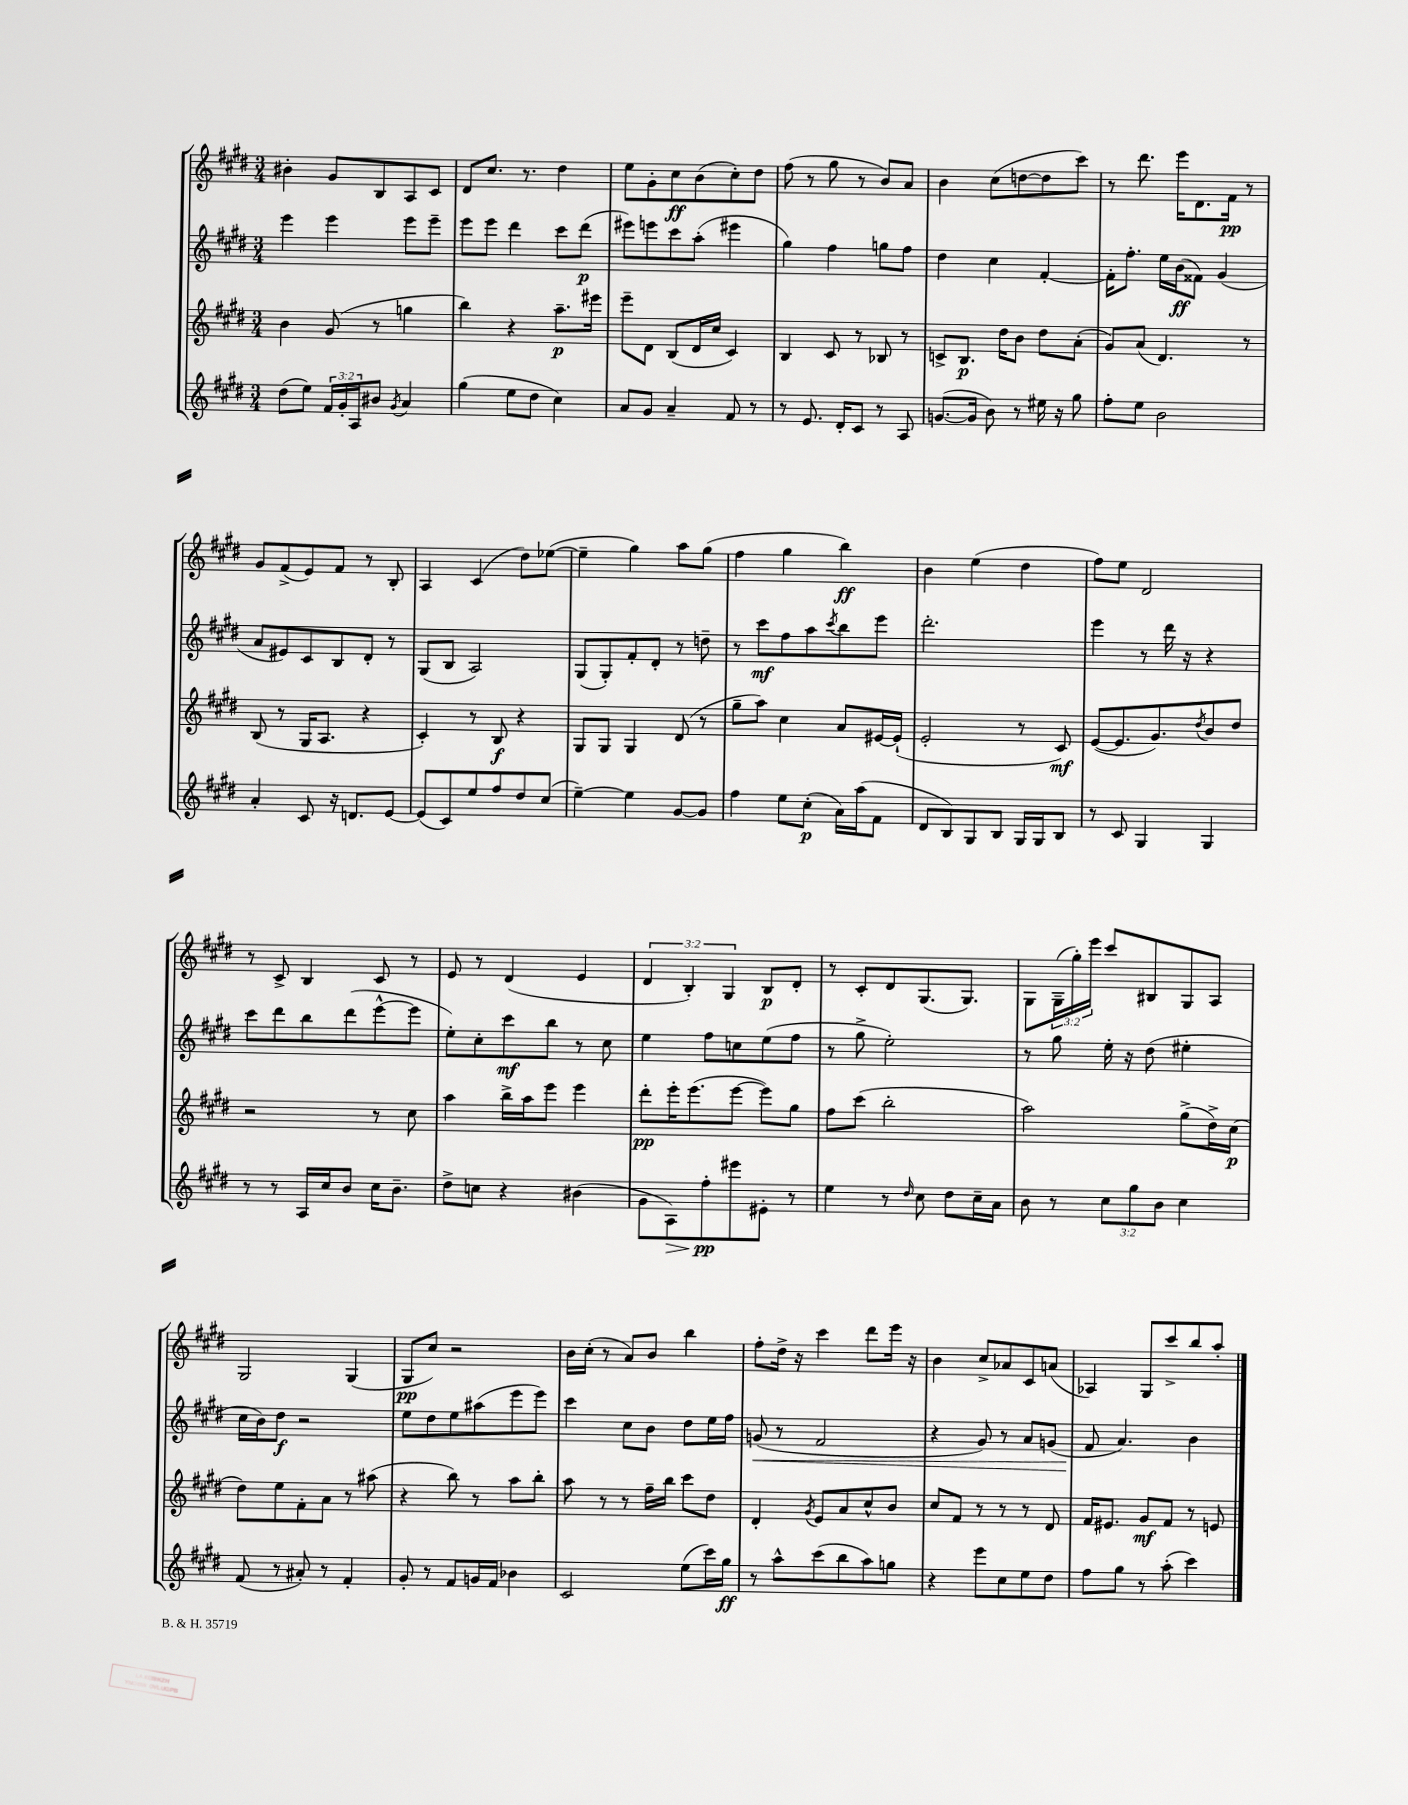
<<
\new StaffGroup <<
\new Staff = "s0" {
    \clef treble \key e \major \numericTimeSignature \time 3/4 \override Staff.TupletNumber.text = #tuplet-number::calc-fraction-text
    bis'4-. gis'8 b8 a8 cis'8 |
    dis'8 cis''8. r8. dis''4 |
    e''8 gis'8-. cis''8\ff b'8( cis''8-.) dis''8 |
    fis''8( r8 gis''8 r8 b'8) a'8 |
    b'4 cis''8( d''8~ d''8 cis'''8) |
    r8 dis'''8. e'''16 dis'8. fis'16\pp r8 |
    gis'8 fis'8->( e'8) fis'8 r8 b8-. |
    a4 cis'4( dis''8) ees''8~( |
    ees''4-- gis''4) a''8 gis''8( |
    fis''4 gis''4 b''4\ff) |
    b'4 e''4( dis''4 |
    fis''8) e''8 dis'2 |
    r8 cis'8-> b4 cis'8 r8 |
    e'8 r8 dis'4( e'4 |
    \tuplet 3/2 { dis'4 b4-.) gis4 } b8\p dis'8-. |
    r8 cis'8-. dis'8 gis8.( gis8.) |
    gis8 \tuplet 3/2 { gis16--( gis''16-.) e'''16 } cis'''8 bis8 gis8 a8 |
    gis2 gis4( |
    gis8\pp cis''8) r2 |
    b'16 cis''16-.( r8 a'8) b'8 b''4 |
    fis''8-. dis''16-> r16 cis'''4 dis'''8 e'''16 r16 |
    b'4 cis''8-> aes'8 cis'8 a'8( |
    aes4) gis8 cis'''8-> b''8 a''8-. \bar "|." |
}
\new Staff = "s1" {
    \clef treble \key e \major \numericTimeSignature \time 3/4
    e'''4 e'''4 e'''8 e'''8-- |
    e'''8 e'''8 dis'''4 cis'''8 dis'''8\p( |
    eis'''8) e'''8 cis'''8 a''8-.( eis'''4 |
    gis''4) fis''4 g''8 fis''8 |
    dis''4 cis''4 fis'4~-. |
    fis'16-. fis''8.-. e''16 b'16\ff( fisis'8) gis'4( |
    a'8 eis'8) cis'8 b8 dis'8-. r8 |
    gis8( b8 a2) |
    gis8( gis8-.) fis'8-. dis'8-. r8 d''8-- |
    r8 cis'''8\mf fis''8 a''8 \acciaccatura { cis'''8 } b''8 e'''8 |
    dis'''2.-. |
    e'''4 r8 dis'''16 r16 r4 |
    cis'''8 dis'''8 b''8 dis'''8( e'''8~-^ e'''8 |
    e''8-.) cis''8-. cis'''8\mf b''8 r8 cis''8 |
    e''4 fis''8 c''8 e''8( fis''8 |
    r8 gis''8-> e''2-.) |
    r8 gis''8 e''16-. r16 dis''8( eis''4-. |
    cis''16 b'16) dis''8\f r2 |
    e''8 dis''8 e''8 ais''8( e'''8 e'''8) |
    cis'''4 cis''8 b'8 dis''8 e''16 fis''16 |
    g'8\<( r8 fis'2 |
    r4 gis'8) r8 a'8 g'8( |
    fis'8\! a'4.) b'4 \bar "|." |
}
\new Staff = "s2" {
    \clef treble \key e \major \numericTimeSignature \time 3/4
    b'4 gis'8( r8 g''4 |
    b''4) r4 a''8.--\p eis'''16 |
    e'''8-- dis'8 b8( dis'16 cis''16 cis'4) |
    b4 cis'8 r8 bes8 r8 |
    c'8-> b8.\p dis''16 b'8 dis''8 a'8-.( |
    gis'8) a'8( dis'4.) r8 |
    b8( r8 gis16 a8. r4 |
    cis'4-.) r8 b8\f r4 |
    gis8 gis8 gis4 dis'8( r8 |
    gis''8-- a''8) cis''4 a'8 eis'16~ eis'16-!( |
    e'2-. r8 cis'8\mf) |
    e'8~( e'8. gis'8.) \acciaccatura { dis''8 } b'8 dis''8 |
    r2 r8 cis''8 |
    a''4 b''16-> a''16 e'''8 e'''4 |
    dis'''8-.\pp e'''16-. e'''8.( e'''8~ e'''8) gis''8 |
    fis''8 cis'''8( b''2-. |
    a''2) gis''8->( dis''16->) cis''16\p( |
    dis''8) e''8 fis'8-. a'8 r8 ais''8( |
    r4 b''8) r8 a''8 b''8-. |
    a''8 r8 r8 fis''16-- b''16 cis'''8 dis''8 |
    dis'4-. \acciaccatura { gis'8 } e'8 a'8 cis''8-^ b'8 |
    cis''8 fis'8 r8 r8 r8 dis'8 |
    fis'16 eis'8. gis'8\mf fis'8 r8 e'8 \bar "|." |
}
\new Staff = "s3" {
    \clef treble \key e \major \numericTimeSignature \time 3/4 \override Staff.TupletNumber.text = #tuplet-number::calc-fraction-text
    dis''8( e''8) \tuplet 3/2 { fis'16 gis'16-. a16 } bis'8 \acciaccatura { gis'8 } a'4 |
    gis''4( e''8 dis''8 cis''4) |
    a'8 gis'8 a'4-- fis'8 r8 |
    r8 e'8. dis'16-. cis'8 r8 a8 |
    g'8.~( g'16 b'8) r8 eis''16 r16 gis''8 |
    fis''8-. e''8 b'2 |
    a'4-. cis'8 r16 d'8. e'8~ |
    e'8( cis'8) e''8 fis''8 dis''8 cis''8( |
    e''4~--) e''4 gis'8~ gis'8 |
    fis''4 e''8 cis''8-.\p( a'16) a''16( fis'8 |
    dis'8 b8) gis8 b8 gis16 gis16 b8 |
    r8 cis'8 gis4 gis4 |
    r8 r8 a16 cis''16 b'8 cis''16 b'8.-- |
    dis''8-> c''8 r4 bis'4( |
    gis'8 a8\>) fis''8-.\pp\! eis'''8 eis'8-. r8 |
    e''4 r8 \grace { dis''16 } cis''8 dis''8 cis''16-- a'16 |
    b'8 r8 \tuplet 3/2 { cis''8 gis''8 b'8 } cis''4 |
    fis'8( r8 ais'8-.) r8 fis'4-. |
    gis'8-. r8 fis'8 g'16 fis'16 bes'4 |
    cis'2 e''8( cis'''16) gis''16\ff |
    r8 a''8-^ cis'''8( b''8 a''8) g''8 |
    r4 e'''8 cis''8 e''8 dis''8 |
    fis''8 gis''8 r8 a''8-.( cis'''4) \bar "|." |
}
>>
>>
\layout { \context { \Score \remove "Bar_number_engraver" } }
